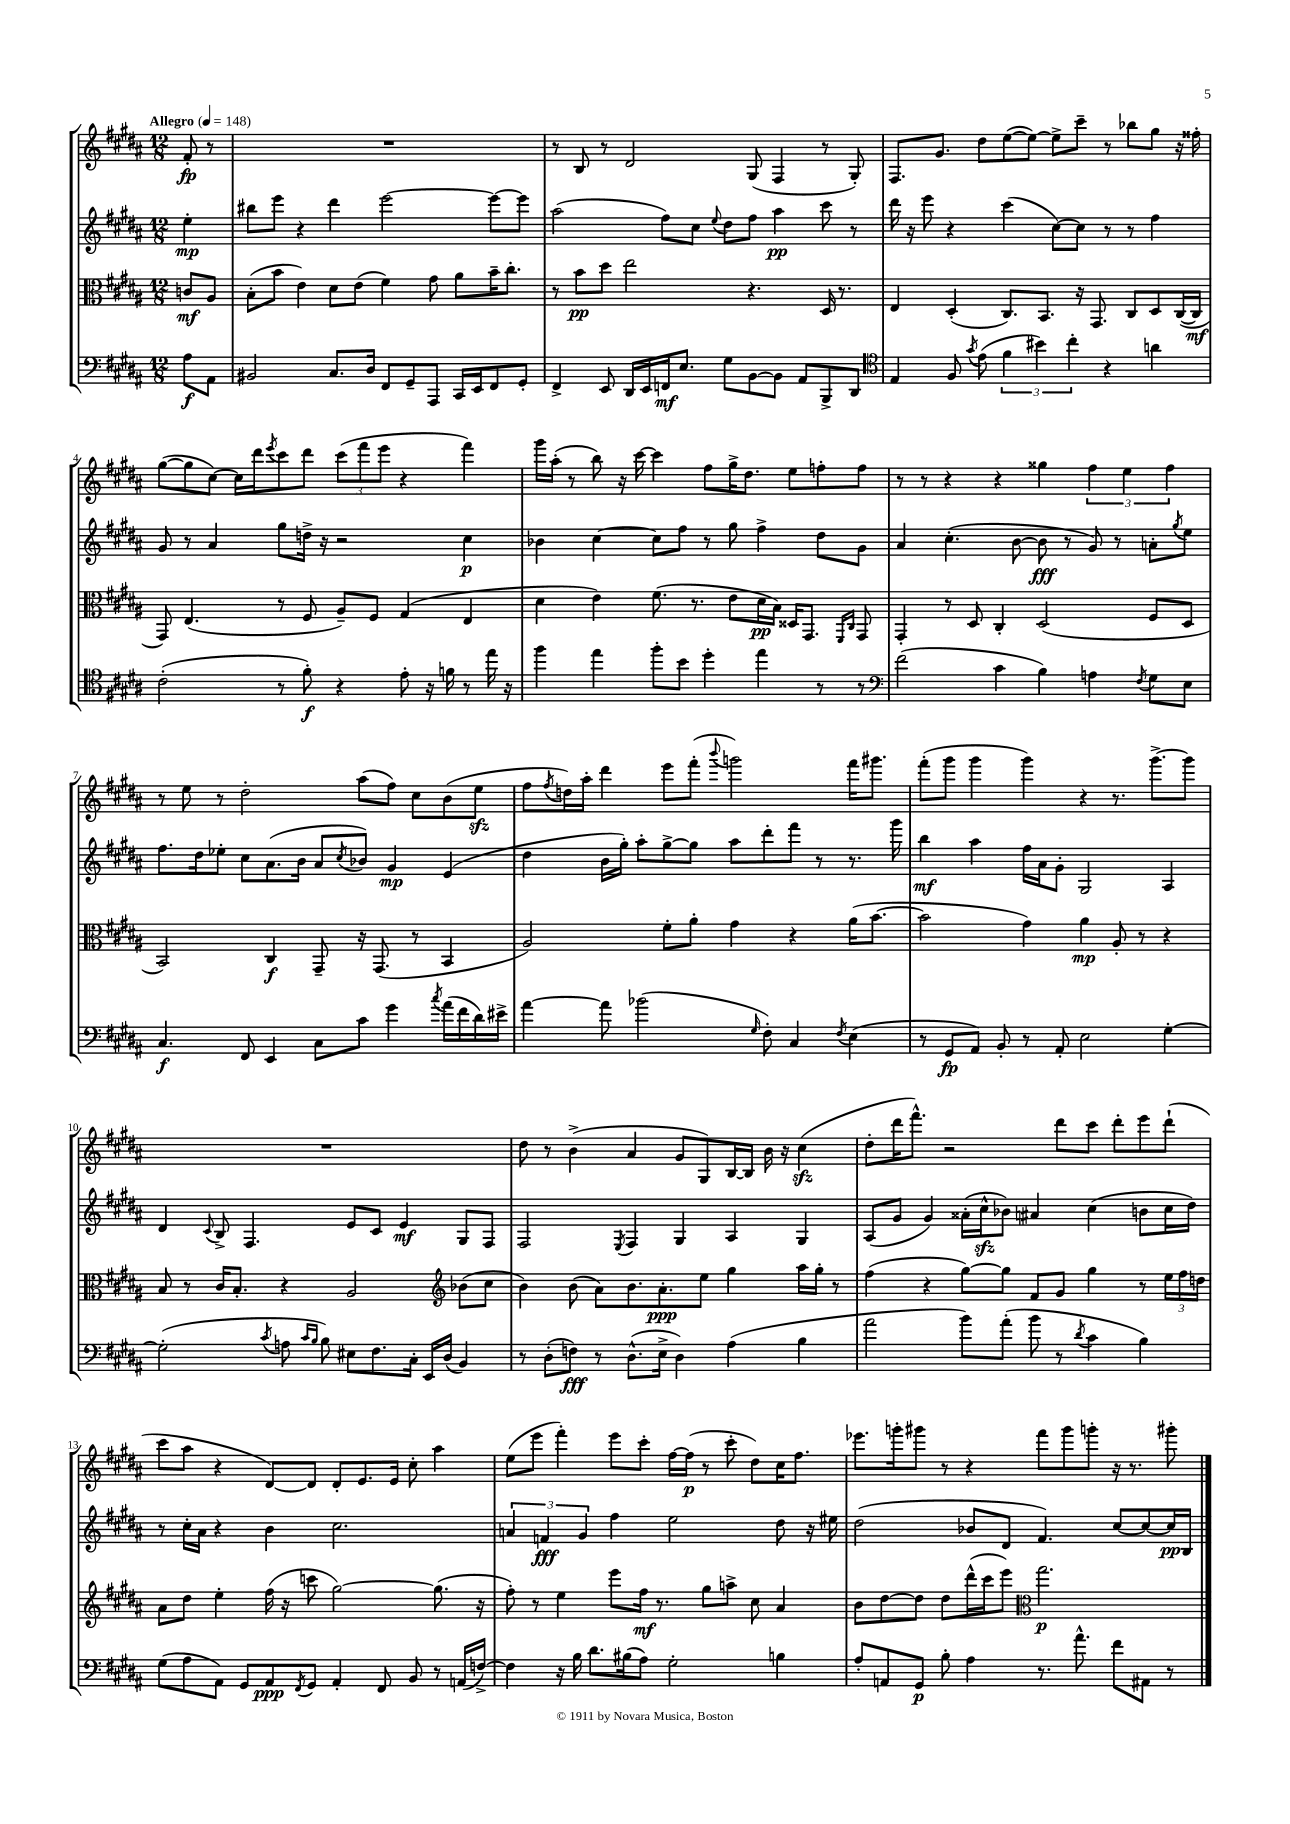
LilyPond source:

<<
\new StaffGroup <<
\new Staff = "s0" {
    \clef treble \key b \major \numericTimeSignature \time 12/8 \partial 4 \tempo "Allegro" 4 = 148
    fis'8-.\fp r8 |
    R1. |
    r8 b8 r8 dis'2 gis8( fis4 r8 gis8-.) |
    fis8. gis'8. dis''8 e''8~( e''8~) e''8-> cis'''8-- r8 bes''8 gis''8 r16 fisis''16-. |
    gis''8~( gis''8 cis''8~) cis''16 dis'''16 \acciaccatura { e'''8 } cis'''8 dis'''8 \tuplet 3/2 { cis'''8( fis'''8 e'''8 } r4 fis'''4) |
    gis'''16 ais''16-.( r8 b''8) r16 cis'''16~ cis'''4 fis''8 gis''16-> dis''8. e''8 f''8-. f''8 |
    r8 r8 r4 r4 gisis''4 \tuplet 3/2 { fis''4 e''4 fis''4 } |
    r8 e''8 r8 dis''2-. ais''8( fis''8) cis''8 b'8( e''8\sfz |
    fis''8 \acciaccatura { fis''8 } d''16) ais''16-. dis'''4 e'''8 fis'''8-.( \appoggiatura { b'''8 } g'''2) fis'''16 gis'''8. |
    fis'''8-.( gis'''8 gis'''4 gis'''4) r4 r8. gis'''8.~-> gis'''8 |
    R1. |
    dis''8 r8 b'4->( ais'4 gis'8 gis8) b16~ b16 b'16 r16 cis''4\sfz( |
    dis''8-. dis'''16 fis'''8.-^) r2 dis'''8 cis'''8 dis'''8-. e'''8 dis'''8-!( |
    cis'''8 ais''8 r4 dis'8~) dis'8 dis'8-. e'8. e'16 cis''8-. ais''4 |
    e''8( e'''8 fis'''4-.) e'''8 cis'''8-. fis''16~ fis''16\p( r8 cis'''8-. dis''8) cis''16 fis''8. |
    ees'''8. g'''16-. gis'''8 r8 r4 fis'''8 gis'''8 g'''8-. r16 r8. gis'''8-. \bar "|." |
}
\new Staff = "s1" {
    \clef treble \key b \major \numericTimeSignature \time 12/8 \partial 4
    e''4-.\mp |
    bis''8 e'''8 r4 dis'''4 e'''2~ e'''8~ e'''8 |
    ais''2( fis''8) cis''8 \appoggiatura { e''8 } dis''8 fis''8 ais''4\pp cis'''8 r8 |
    dis'''16 r16 e'''8 r4 cis'''4( cis''8~) cis''8 r8 r8 fis''4 |
    gis'8 r8 ais'4 gis''8 d''16-> r16 r2 cis''4\p |
    bes'4 cis''4~ cis''8 fis''8 r8 gis''8 fis''4-> dis''8 gis'8 |
    ais'4 cis''4.-.( b'8~ b'8\fff r8 gis'8) r8 a'8-. \acciaccatura { gis''8 } e''8 |
    fis''8. dis''16 ees''8-. cis''8 ais'8.( b'16 ais'8 \acciaccatura { cis''8 } bes'8) gis'4\mp e'4( |
    dis''4 b'16 gis''16-.) ais''8-. gis''8~-> gis''8 ais''8 dis'''8-. fis'''8 r8 r8. gis'''16 |
    b''4\mf ais''4 fis''16 ais'16 gis'8-. gis2 ais4 |
    dis'4 \appoggiatura { cis'8 } b8-> fis4. e'8 cis'8 e'4\mf gis8 fis8 |
    fis2 \acciaccatura { e8 } fis4 gis4 ais4 gis4 |
    ais8( gis'8 gis'4) aisis'16-.( cis''16-^\sfz bes'8) ais'4 cis''4( b'8 cis''16 dis''16) |
    r8 cis''16-. ais'16 r4 b'4 cis''2. |
    \tuplet 3/2 { a'4 f'4\fff gis'4 } fis''4 e''2 dis''8 r16 eis''16 |
    dis''2( bes'8 dis'8 fis'4.) cis''8~ cis''8~ cis''16\pp b16 \bar "|." |
}
\new Staff = "s2" {
    \clef alto \key b \major \numericTimeSignature \time 12/8 \partial 4
    c'8\mf ais8 |
    b8-.( b'8 e'4) dis'8 e'8( fis'4) gis'8 ais'8 b'16-- cis''8.-. |
    r8 b'8\pp dis''8 e''2 r4. dis16 r8. |
    e4 dis4-.( cis8.) b,8. r16 gis,8. cis8 dis8 cis16~( cis16\mf |
    gis,8) e4.( r8 fis8 ais8--) fis8 gis4( e4 |
    dis'4 e'4) fis'8.( r8. e'8 dis'16\pp b16) disis16 gis,8. \grace { fis,16 cis16 } gis,8 |
    gis,4-. r8 dis8 cis4-. dis2( fis8 dis8 |
    b,2) cis4\f gis,8-- r16 gis,8.( r8 b,4 |
    ais2) fis'8-. ais'8-. gis'4 r4 ais'16( b'8.~ |
    b'2 gis'4) ais'4\mp ais8-. r8 r4 |
    b8 r8 cis'16 b8.-. r4 ais2 \clef treble bes'8( cis''8 |
    b'4) b'8( ais'8) b'8. ais'8.-.\ppp e''8 gis''4 ais''16 gis''16-. r8 |
    fis''4( r4 gis''8~) gis''8 fis'8 gis'8 gis''4 r8 \tuplet 3/2 { e''16 fis''16 d''16 } |
    ais'8 dis''8 e''4-. fis''16( r16 c'''8 gis''2~) gis''8.( r16 |
    fis''8-.) r8 e''4 e'''8 fis''16\mf r8. gis''8 a''8-> cis''8 ais'4 |
    b'8 dis''8~ dis''8 dis''8 dis'''16-^( cis'''16 e'''8) \clef alto gis''2.\p \bar "|." |
}
\new Staff = "s3" {
    \clef bass \key b \major \numericTimeSignature \time 12/8 \partial 4
    ais8\f ais,8 |
    bis,2 cis8. dis16 fis,8 gis,8-- ais,,8 cis,16 e,16 fis,8 gis,8-. |
    fis,4-> e,8 dis,16 e,16 f,16\mf e8. gis8 b,8~ b,8 ais,8 b,,8-> dis,8 |
    \clef tenor e4 fis8 \acciaccatura { gis'8 } e'8( \tuplet 3/2 { fis'4 bis'4) cis''4-. } r4 a'4 |
    cis'2-.( r8 fis'8-.\f) r4 e'8-. r16 f'16 r8 e''16 r16 |
    fis''4 e''4 fis''8-. b'8 dis''4-. e''4 r8 r8 |
    \clef bass fis'2( cis'4 b4) a4 \acciaccatura { fis8 } gis8 e8 |
    cis4.\f fis,8 e,4 cis8 cis'8 gis'4 \acciaccatura { cis''8 } ais'16( fis'16 dis'16) eis'16-> |
    ais'4~ ais'8 bes'2( \grace { gis16 } fis8-.) cis4 \acciaccatura { fis8 } e4( |
    r8 gis,8\fp ais,8) b,8-. r8 ais,8-. e2 gis4~-. |
    gis2-.( \acciaccatura { cis'8 } a8 \grace { cis'16 b16 } b8) eis8 fis8. cis16-. e,16 dis16( b,4) |
    r8 dis8-.( f8\fff) r8 dis8.-^( e16-> dis4) ais4( b4 |
    ais'2 b'8) ais'8-.( b'8 r8 \acciaccatura { dis'8 } cis'4 b4) |
    gis8( ais8 ais,8) gis,8 ais,8\ppp \acciaccatura { fis,8 } gis,8 ais,4-. fis,8 b,8 r8 a,16( f16~->) |
    f4 r16 b16 dis'8. bis16( ais8) gis2-. b4 |
    ais8-. a,8 gis,8\p b8-. ais4 r8. ais'8.-^ fis'8 ais,8 r8 \bar "|." |
}
>>
>>
